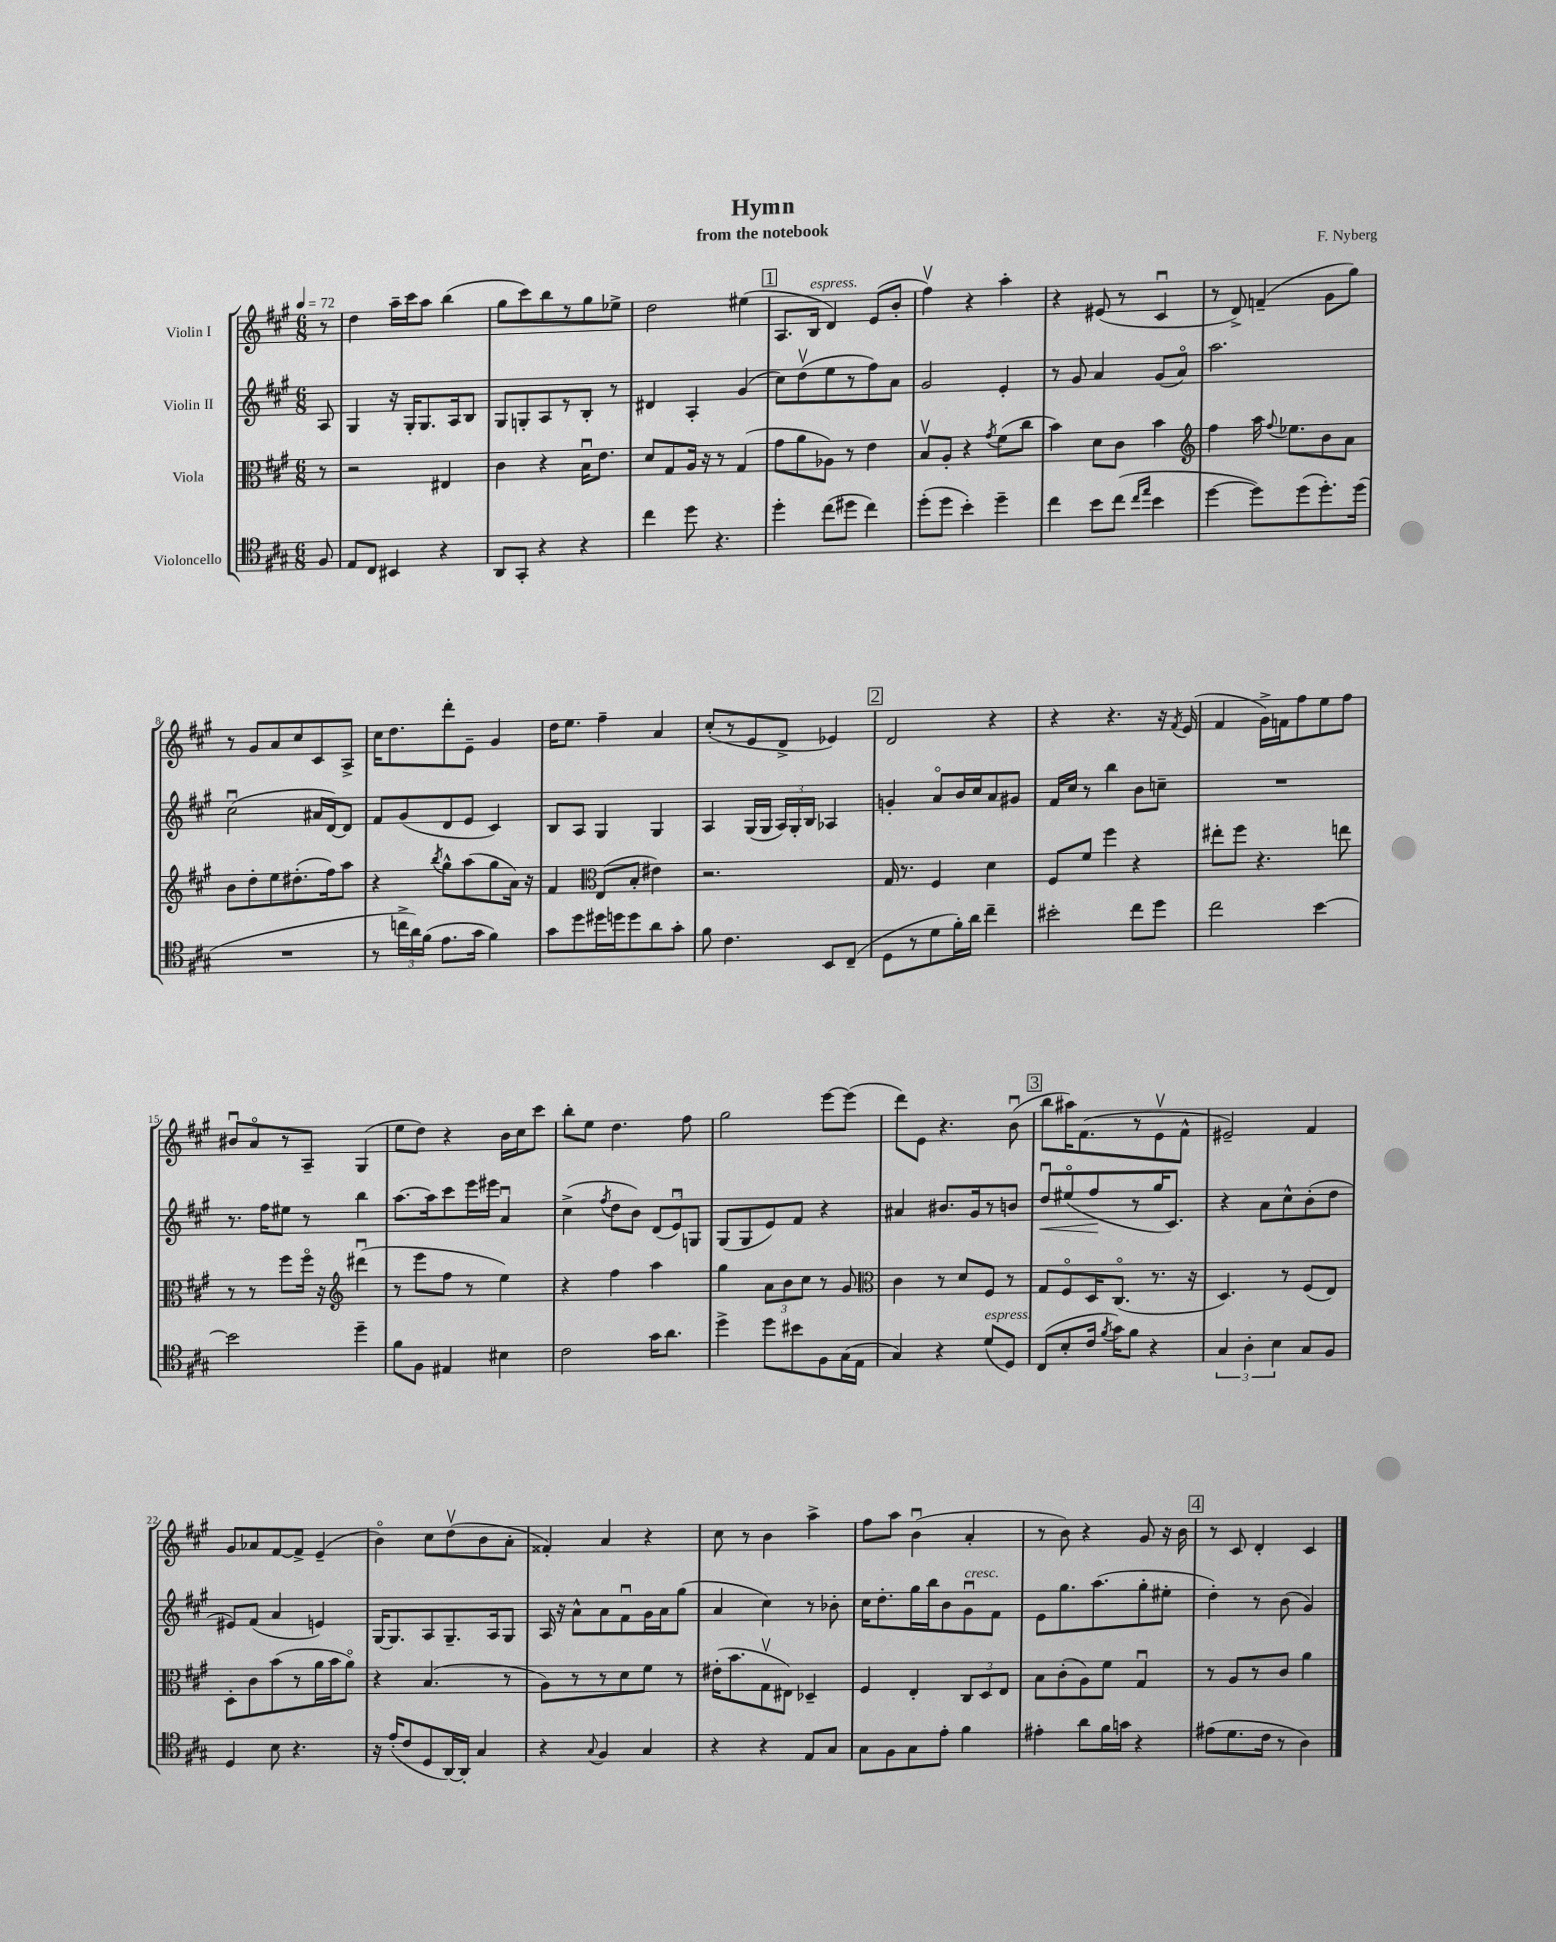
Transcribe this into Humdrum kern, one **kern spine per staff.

**kern	**kern	**kern	**dynam	**kern
*part4	*part3	*part2	*part2	*part1
*staff4	*staff3	*staff2	*staff2	*staff1
*I"Violoncello	*I"Viola	*I"Violin II	*	*I"Violin I
*clefC4	*clefC3	*clefG2	*	*clefG2
*k[f#c#g#]	*k[f#c#g#]	*k[f#c#g#]	*	*k[f#c#g#]
*M6/8	*M6/8	*M6/8	*	*M6/8
*MM72	*MM72	*MM72	*	*MM72
=	=	=	=	=
8F#/	8r	8A/	.	8r
=1	=1	=1	=1	=1
8E/L	2r	4G#/	.	4dd\
8C#/J	.	.	.	.
4BB#X/	.	16r	.	16aa~\LL
.	.	16G#'/KL	.	16ccc#\J
.	.	8.G#/	.	8aa\J
4r	4E#X/	.	.	(4bb\
.	.	16A/k	.	.
.	.	8B/J	.	.
=2	=2	=2	=2	=2
8AA/L	4c#\	8G#/L	.	8gg#\L
8GG#'/J	.	8Gn'/	.	8ccc#\)
4r	4r	8A/	.	8bb\
.	.	8r	.	8r
4r	16Bu\KL	8B'/J	.	8gg#\
.	8.e\J	.	.	.
.	.	8r	.	8ee-X^\J
=3	=3	=3	=3	=3
4cc#\	8d/L	4d#X/	.	2dd\
.	8G#/	.	.	.
8dd\	16A/Jk	4A'/	.	.
.	16r	.	.	.
4.r	8r	.	.	.
.	(4G#/	(4g#/	.	(4ee#X\
!!LO:REH:place=s1:t=1
=4	=4	=4	=4	=4
4dd'\	8g#\L	8cc#\L)	.	8.A/L
.	8a\	(8ddv\	.	.
!	!	!	!	!LO:TX:a:i:t=espress.
.	.	.	.	16B/Jk
(8cc#\L	8A-X\J)	8ee\	.	4d/)
8dd#X\J	8r	8r	.	.
4cc#\)	4e\	8ff#\)	.	(8e/L
.	.	8a\J	.	8b'/J
=5	=5	=5	=5	=5
(8dd'\L	8Bv/L	2g#/	.	4ff#v\)
8dd\J	8A'/J	.	.	.
4b'\)	4r	.	.	4r
.	8qg#/	.	.	.
4dd~\	(8f#\L	4e'/	.	4aa'\
.	8cc#\J	.	.	.
=6	=6	=6	=6	=6
4cc#\	4b\)	8r	.	4r
.	.	8g#/	.	.
8b\L	8d\L	4a/	.	(8e#X/
(8cc#\J	8c#\J	.	.	8r
16qqcc#/LL	.	.	.	.
16qqee/JJ	.	.	.	.
4b\	4b\	(8g#/L	.	4c#u/
.	.	8a/J)	.	.
=7	=7	=7	=7	=7
*	*clefG2	*	*	*
[4dd\	4ff#\	2.aa\	.	8r
.	.	.	.	8d^/)
8dd\L])	16aa\	.	.	(4fn~/
.	8qqff#/	.	.	.
.	8.ee-X\L	.	.	.
(8dd\	.	.	.	.
8.dd'\)	8b\	.	.	8g#\L
.	8a\J	.	.	8gg#\J)
(16dd\Jk	.	.	.	.
!!LO:LB:g=z
=8	=8	=8	=8	=8
2.r	8b\L	(2cc#u\	.	8r
.	8dd'\	.	.	8g#/L
.	8ee\	.	.	8a/
.	(8.dd#X'\	.	.	8cc#/
.	.	16a#X/LL	.	8c#/
.	16ff#\k)	[16d/J)	.	.
.	8aa\J	8d/J]	.	8A^/J
=9	=9	=9	=9	=9
8r	4r	8f#/L	.	16cc#\KL
.	.	.	.	8.dd\
24ccn^\LL	.	(8g#/	.	.
24a\)	.	.	.	.
(24f#\JJ	.	.	.	.
.	8qbb/	.	.	.
8.e\L	8gg#^^\L	8d/	.	8ddd'\
.	(8aa\	8e/J	.	8e~\J
16g#\Jk	.	.	.	.
4f#\)	8gg#\	4c#/)	.	4g#/
.	16a\Jk)	.	.	.
.	16r	.	.	.
=10	=10	=10	=10	=10
8g#\L	4f#/	8B/L	.	16dd\KL
.	.	.	.	8.ee\J
8dd\	.	8A/J	.	.
*	*clefC3	*	*	*
16dd#X\L	(8E/L	4G#/	.	4ff#~\
16ddn\J	.	.	.	.
8dd\	8B'/J	.	.	.
8a\	4e#X\)	4G#/	.	4a/
8g#'\J	.	.	.	.
=11	=11	=11	=11	=11
8f#\	2.r	4A/	.	(8cc#'/L
4.c#\	.	.	.	8r
.	.	(16G#/LL	.	8e/
.	.	16G#/JJ	.	.
.	.	24A/LL)	.	8d^/J
.	.	24G#'/	.	.
.	.	24B/JJ	.	.
8BB/L	.	4A-X/	.	4e-X/)
(8C#~/J	.	.	.	.
!!LO:REH:place=s1:t=2
=12	=12	=12	=12	=12
8D\L	16G#/	4gn'/	.	2d/
.	8.r	.	.	.
8r	.	.	.	.
8d\	4F#/	8a/L	.	.
16f#'\L)	.	16b/L	.	.
16a\JJ	.	16cc#/J	.	.
4cc#~\	4d\	8a/	.	4r
.	.	8g#X/J	.	.
=13	=13	=13	=13	=13
2b#X'\	8F#/L	16f#/LL	.	4r
.	.	16cc#/JJ	.	.
.	8f#/J	8r	.	.
.	4ff#\	4bb\	.	4.r
8cc#\L	4r	8b\L	.	.
8dd\J	.	8ccn~\J	.	16r
.	.	.	.	8qf#/
.	.	.	.	(16e/
=14	=14	=14	=14	=14
2cc#\	8ee#X'\L	2.r	.	4f#/
.	8ff#\J	.	.	.
.	4.r	.	.	16g#^\LL)
.	.	.	.	16fn\J
.	.	.	.	8ff#\
[4b\	.	.	.	8ee\
.	8een\	.	.	8ff#\J
!!LO:LB:g=z
=15	=15	=15	=15	=15
2b\]	8r	8.r	.	8b#Xu/L
.	8r	.	.	8a/
.	.	16ff#\KL	.	.
.	8ff#\L	8ee#X\J	.	8r
.	16ff#\Jk	8r	.	8A~/J
.	16r	.	.	.
*	*clefG2	*	*	*
4dd~\	(4ddd#Xu\	4bb\	.	(4G#/
=16	=16	=16	=16	=16
8f#\L	8r	[8.aa\L	.	8ee\L
8F#\J	8eee\L	.	.	8dd\J)
.	.	16aa\k]	.	.
4E#X/	8ff#\J	8ccc#\	.	4r
.	8r	16eee\L	.	.
.	.	16eee#X\JJ	.	.
4B#X\	4ee\)	4au/	.	16b\LL
.	.	.	.	16cc#\J
.	.	.	.	8ccc#\J
=17	=17	=17	=17	=17
2c#\	4r	(4cc#^\	.	8bb'\L
.	.	.	.	8ee\J
.	.	8qff#/	.	.
.	4ff#\	8dd\L	.	4.dd\
.	.	8b\J)	.	.
16g#\KL	4aa\	(12d/L	.	.
8.a\J	.	.	.	.
.	.	12eu/)	.	.
.	.	.	.	8ff#\
.	.	12Gn/J	.	.
=18	=18	=18	=18	=18
4dd^\	4gg#\	(8G#/L	.	2gg#\
.	.	8G#/	.	.
8dd\L	12a\L	8e/)	.	.
.	12b\	.	.	.
8b#X\	.	8f#/J	.	.
.	12cc#\J	.	.	.
8F#\	8r	4r	.	[8eee\L
(16G#\L	8g#/	.	.	(8eee\J]
16E\JJ	.	.	.	.
=19	=19	=19	=19	=19
*	*clefC3	*	*	*
4G#/)	4c#\	4a#X/	.	8ddd\L)
.	.	.	.	8e\J
4r	8r	8.b#X/L	.	4.r
.	8d/L	.	.	.
.	.	16g#/k	.	.
!LO:TX:a:i:t=espress.	!	!	!	!
(8d/L	8F#/J	8r	.	.
8D/J)	8r	8bn/J	.	(8bu\
!!LO:REH:place=s1:t=3
=20	=20	=20	=20	=20
!	!	!	!LO:HP:b	!
(8C#/L	8G#/L	8ddu/L	<	8bb\L
8B'/	8F#/	(8ee#X/	.	16aa#X\K)
.	.	.	.	(8.f#\
16c#/Jk	16D/K	8ff#/	.	.
8qf#/	.	.	.	.
16g#\KL)	(8.C#/J	.	.	.
8f#\J	.	8r	[	8r
4r	8.r	16gg#/K	.	8ev\
.	.	8.c#/J)	.	.
.	.	.	.	8f#^^\J
.	16r	.	.	.
=21	=21	=21	=21	=21
6G#/	4.D/)	4r	.	2e#X~/)
6A'\	.	.	.	.
.	.	8a\L	.	.
6B\	.	.	.	.
.	8r	8cc#^^\	.	.
8G#/L	(8F#/L	(8b'\	.	4f#/
8F#/J	8E/J)	8dd\J	.	.
!!LO:LB:g=z
=22	=22	=22	=22	=22
4D/	8D'\L	8e#X/L)	.	8g#/L
.	8c#\	(8f#/J	.	8a-X/
8B\	(8b\	4a/	.	[8f#/
4.r	8r	.	.	8f#^/J]
.	16a\L	4en/)	.	(4e~/
.	16b\J	.	.	.
.	8a\J)	.	.	.
=23	=23	=23	=23	=23
16r	4r	[16G#/KL	.	4b\)
(16e'/KL	.	8.G#/]	.	.
8c#/	.	.	.	.
8D/	(4.B/	8A/	.	8cc#\L
[16AA/L)	.	8.G#~/	.	(8ddv\
16AA'/JJ]	.	.	.	.
4G#/	.	.	.	8b\
.	.	16A/k	.	.
.	8r	8G#/J	.	8a'\J
=24	=24	=24	=24	=24
4r	8A\L)	16A/	.	4f##X'/)
.	.	16r	.	.
.	8r	8a^^\L	.	.
8qqG#/	.	.	.	.
4F#/	8r	8a\	.	4a/
.	8d\	8f#u\	.	.
4G#/	8f#\J	16g#\L	.	4r
.	.	16a\J	.	.
.	8r	(8gg#\J	.	.
=25	=25	=25	=25	=25
4r	(16e#X'\KL	4a/	.	8cc#\
.	8.b\	.	.	.
.	.	.	.	8r
4r	8G#v\	4cc#\)	.	4b\
.	8E#X\J)	.	.	.
8E/L	4D-X~/	8r	.	4aa^\
8G#/J	.	8b-X'\	.	.
=26	=26	=26	=26	=26
8G#\L	4F#/	16cc#\KL	.	8ff#\L
.	.	8.dd'\	.	.
8F#\	.	.	.	8aa\J
8G#\	4E'/	16gg#\L	.	(4bu\
.	.	16bb\J	.	.
8e'\J	.	8b\	.	.
!	!	!LO:TX:a:i:t=cresc.	!	!
4f#\	12C#/L	8g#u\	.	4a'/
.	12D/	.	.	.
.	.	8f#\J	.	.
.	12E/J	.	.	.
=27	=27	=27	=27	=27
4e#X'\	8B\L	8e\L	.	8r
.	(8c#'\	8.gg#\	.	8b\)
8a\L	8A\)	.	.	4r
.	.	(8.aa\	.	.
16f#\L	8f#\J	.	.	.
16gn\JJ	.	.	.	.
4r	4G#u/	8gg#'\	.	8g#/
.	.	8ee#X'\J	.	16r
.	.	.	.	16b\
!!LO:REH:place=s1:t=4
=28	=28	=28	=28	=28
(8e#X\L	8r	4dd'\)	.	8r
8.d\	8A/L	.	.	8c#/
.	8r	8r	.	4d'/
16c#\Jk	.	.	.	.
8r	8c#/J	(8b\	.	.
4A\)	4a\	4g#/)	.	4c#/
==	==	==	==	==
*-	*-	*-	*-	*-
